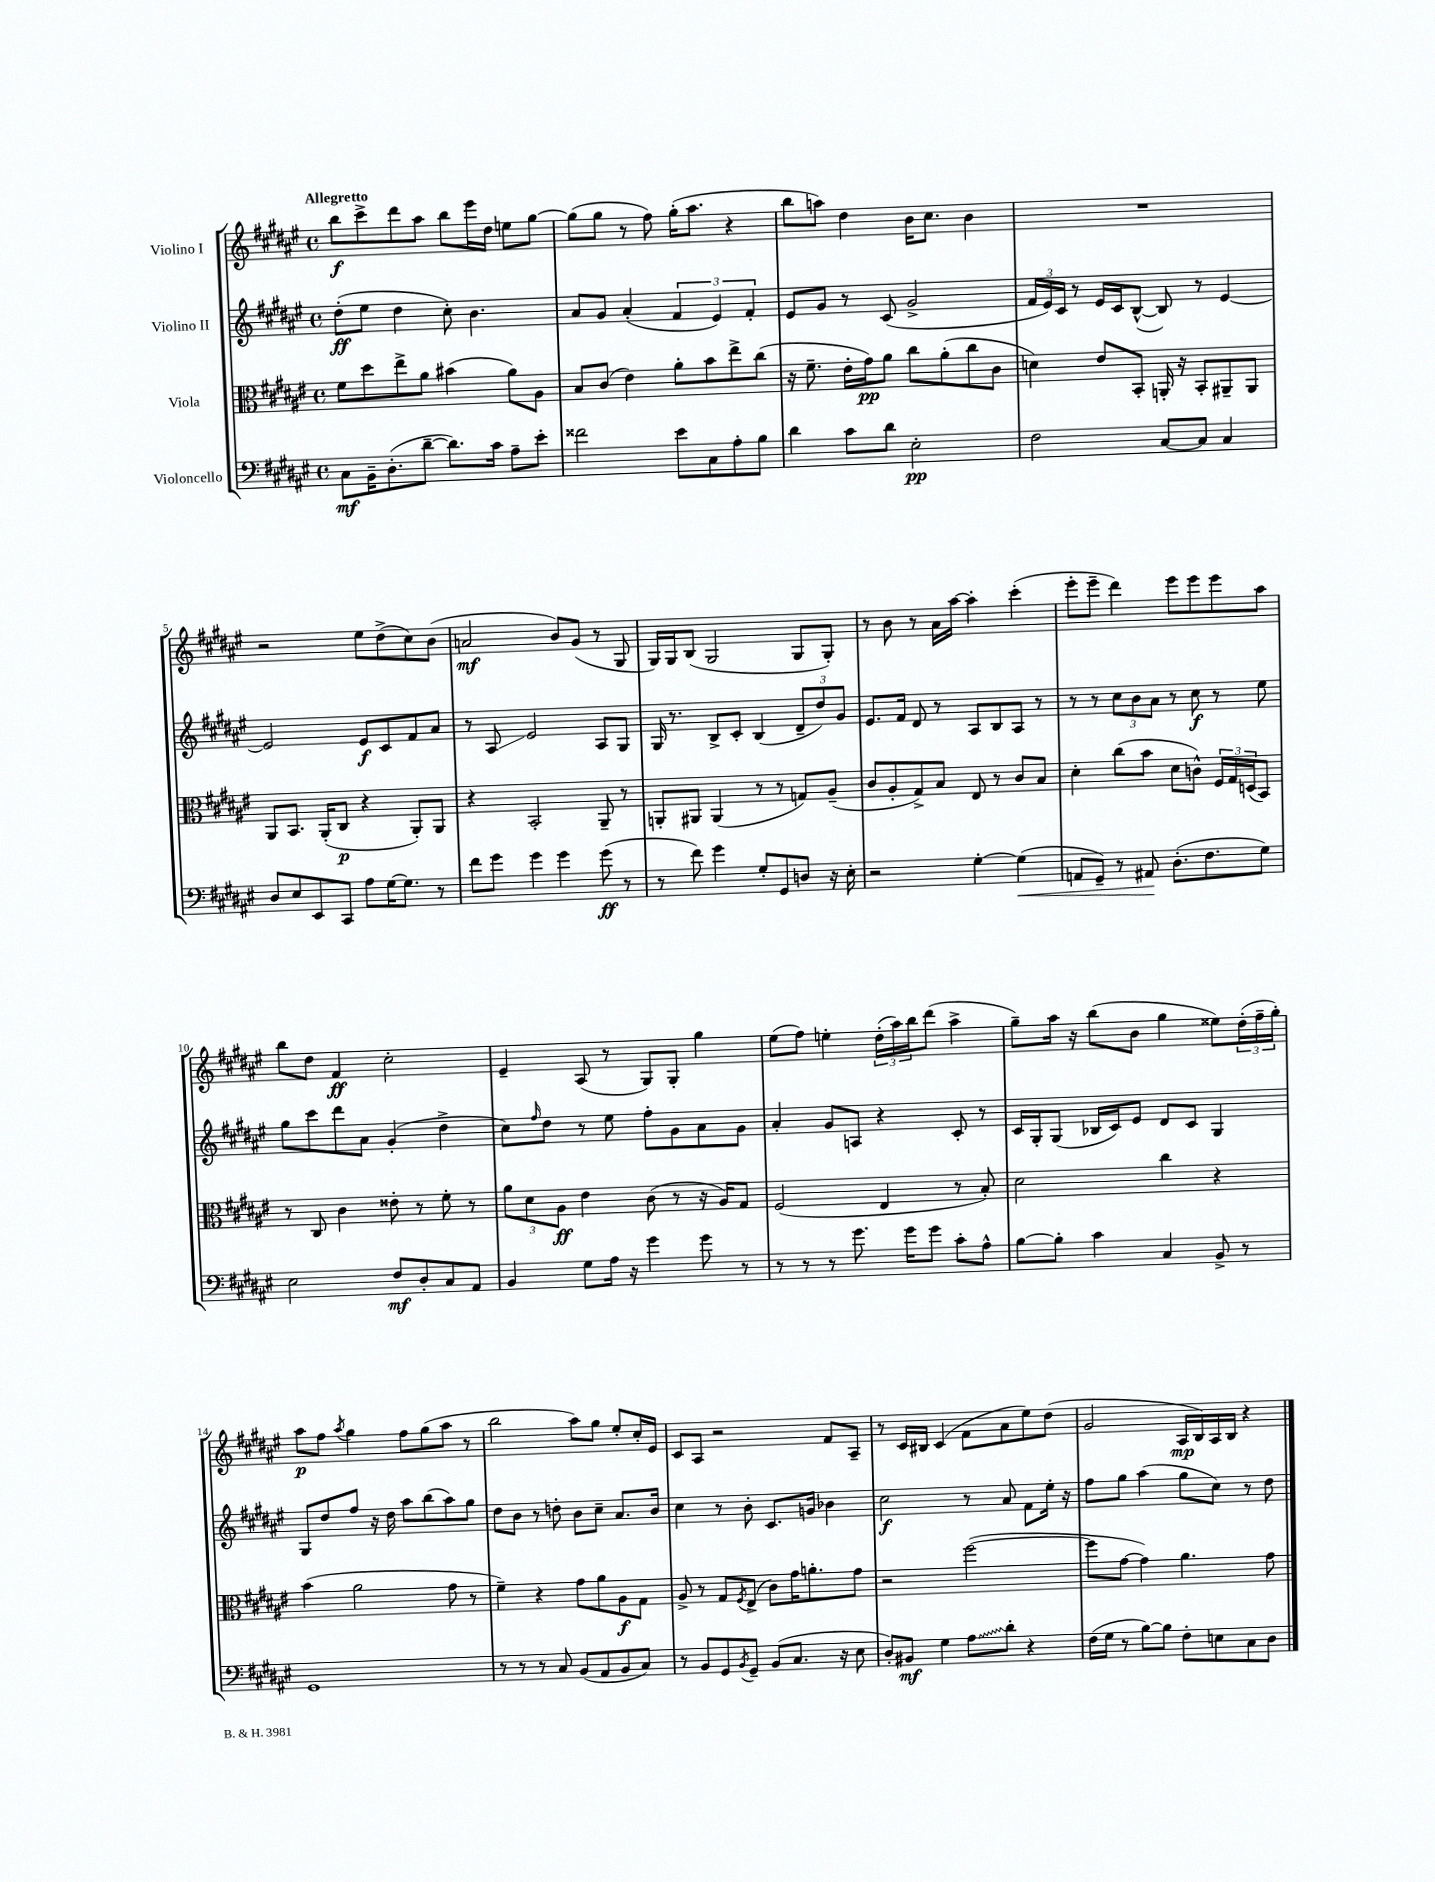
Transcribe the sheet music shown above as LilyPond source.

<<
\new StaffGroup <<
\new Staff = "s0" \with { instrumentName = "Violino I" } {
    \clef treble \key fis \major \defaultTimeSignature \time 4/4 \tempo "Allegretto"
    b''8\f cis'''8-> dis'''8 ais''8 b''8 eis'''16 dis''16 e''8 gis''8~ |
    gis''8( gis''8 r8 fis''8) gis''16-.( ais''8. r4 |
    b''8 a''8) dis''4 b'16 cis''8. b'4 |
    R1 |
    r2 eis''8 dis''8->( cis''8) b'8( |
    a'2\mf b'8) gis'8( r8 gis8 |
    gis16) gis16 b8( gis2 gis8 gis8-.) |
    r8 b'8 r8 ais'16 ais''16~ ais''4-. cis'''4-.( |
    eis'''8-. eis'''8-- dis'''4) eis'''8 eis'''8 eis'''8 ais''8 |
    b''8 dis''8 fis'4\ff cis''2-. |
    eis'4-- ais8( r8 gis8) gis8-. gis''4 |
    eis''8( fis''8) e''4-. \tuplet 3/2 { dis''16-.( ais''16) b''16 } dis'''8( ais''4-> |
    gis''8--) ais''16 r16 b''8( b'8 gis''4 eisis''8) \tuplet 3/2 { dis''16-.( fis''16-- gis''16-.) } |
    ais''8\p fis''8 \acciaccatura { ais''8 } gis''4 fis''8 gis''8( ais''8 r8 |
    b''2 ais''8) gis''8 eis''8-. cis''16-. eis'16 |
    cis'8 ais8 r2 fis'8 ais8-- |
    r8 cis'16 bis16 cis'4( fis'8 ais'8 eis''8) dis''8( |
    gis'2 ais16\mp b16) ais16 b16 r4 \bar "|." |
}
\new Staff = "s1" \with { instrumentName = "Violino II" } {
    \clef treble \key fis \major \defaultTimeSignature \time 4/4
    dis''8-.\ff( eis''8 dis''4 cis''8-.) b'4. |
    ais'8 gis'8 ais'4-.( \tuplet 3/2 { fis'4 eis'4) fis'4-. } |
    eis'8 gis'8 r8 cis'8( gis'2-> |
    \tuplet 3/2 { fis'16 eis'16) cis'16 } r8 eis'16 cis'16 b8~-^( b8) r8 eis'4~ |
    eis'2 eis'8\f cis'8 fis'8 ais'8 |
    r8 ais8\glissando eis'2 ais8 gis8 |
    gis16 r8. b8-> cis'8-. b4( \tuplet 3/2 { dis'8-- dis''8) gis'8 } |
    eis'8. fis'16 dis'8 r8 ais8 b8 ais8 r8 |
    r8 r8 \tuplet 3/2 { cis''8 b'8 ais'8 } r8 cis''8\f r8 eis''8 |
    gis''8 cis'''8 dis'''8 ais'8 gis'4-.( dis''4-> |
    cis''8) \grace { fis''16 } dis''8 r8 eis''8 fis''8-. gis'8 ais'8 gis'8 |
    ais'4-. gis'8 a8 r4 cis'8-. r8 |
    cis'16 gis16-. gis8( bes16 cis'16) eis'8 dis'8 cis'8 gis4 |
    gis8 dis''8 fis''8 r16 dis''16 ais''8 b''8( ais''8) gis''8 |
    dis''8 b'8 r8 d''8-. b'8 cis''8-- ais'8. b'16 |
    cis''4 r8 b'8-. cis'8. g'16 bes'4 |
    cis''2\f r8 ais'8 fis'8 eis''16-. r16 |
    fis''8 gis''8 ais''4( gis''8 cis''8) r8 dis''8 \bar "|." |
}
\new Staff = "s2" \with { instrumentName = "Viola" } {
    \clef alto \key fis \major \defaultTimeSignature \time 4/4
    fis'8 dis''8 eis''8-> ais'8 bis'4( ais'8) ais8 |
    b8 cis'8( eis'4) ais'8-. b'8 eis''8-> cis''8( |
    r16 fis'8.-- eis'16-. gis'16\pp) ais'8 cis''8 ais'8-.( cis''8 cis'8 |
    d'4) eis'8 b,8-. a,16-. r16 b,8-. ais,8-- ais,8 |
    ais,8 b,8. ais,16-.( cis8\p r4 ais,8-.) ais,8 |
    r4 b,2-. ais,8-- r8 |
    a,8-. ais,8 ais,4( r8 r8 g8) ais8--( |
    cis'8 ais8-. gis8->) b8 eis8 r8 cis'8 b8 |
    dis'4-. cis''8( b'8 dis'8 c'8-^) \tuplet 3/2 { fis16 gis16 d16( } b,8) |
    r8 cis8 cis'4 eisis'8-. r8 fis'8-. r8 |
    \tuplet 3/2 { ais'8 dis'8 ais8\ff } eis'4 cis'8( r8 r16 ais16) gis8 |
    fis2( eis4 r8 b8-.) |
    dis'2 cis''4 r4 |
    b'4( ais'2 gis'8 r8 |
    fis'4--) r4 gis'8 ais'8 ais8\f gis8 |
    ais8-> r8 gis8 \acciaccatura { fis8 } eis8->( cis'8) gis'16 a'8.-. gis'8 |
    r2 fis''2~( |
    fis''8 gis'8~ gis'4) ais'4. gis'8 \bar "|." |
}
\new Staff = "s3" \with { instrumentName = "Violoncello" } {
    \clef bass \key fis \major \defaultTimeSignature \time 4/4
    cis8\mf b,16-- dis8.-.( dis'8~-- dis'8.) cis'16 ais8-- eis'8-. |
    fisis'2 eis'8 cis8 ais8-. b8 |
    dis'4 cis'8 dis'8 eis2-.\pp |
    fis2 cis8~ cis8 cis4 |
    dis8 eis8 eis,8 cis,8 ais8 gis16~ gis8. r8 |
    fis'8 gis'8 gis'4 gis'4 gis'8\ff( r8 |
    r8 fis'8) gis'4 gis8-. gis,8 d8 r16 eis16-. |
    r2 gis4~-. gis4\<( |
    a,8 gis,8--) r8 ais,8\! dis8.-.( fis8. gis8) |
    eis2 fis8\mf dis8-. cis8 ais,8 |
    b,4 gis8 ais16 r16 gis'4 gis'8 r8 |
    r8 r8 r8 gis'8. gis'16 gis'8 cis'8-. ais8-^ |
    b8~ b8-. cis'4 cis4 b,8-> r8 |
    gis,1 |
    r8 r8 r8 cis8 b,8( ais,8 b,8 cis8) |
    r8 b,8 gis,8 \acciaccatura { b,8 } gis,8-- b,8( cis8. r16 eis8 |
    dis8-.) bis,8\mf gis4 \once \override Glissando.style = #'zigzag ais8\glissando dis'8-. r4 |
    fis16( gis16 r8 b8~) b8 fis8-. e8 cis8 dis8 \bar "|." |
}
>>
>>
